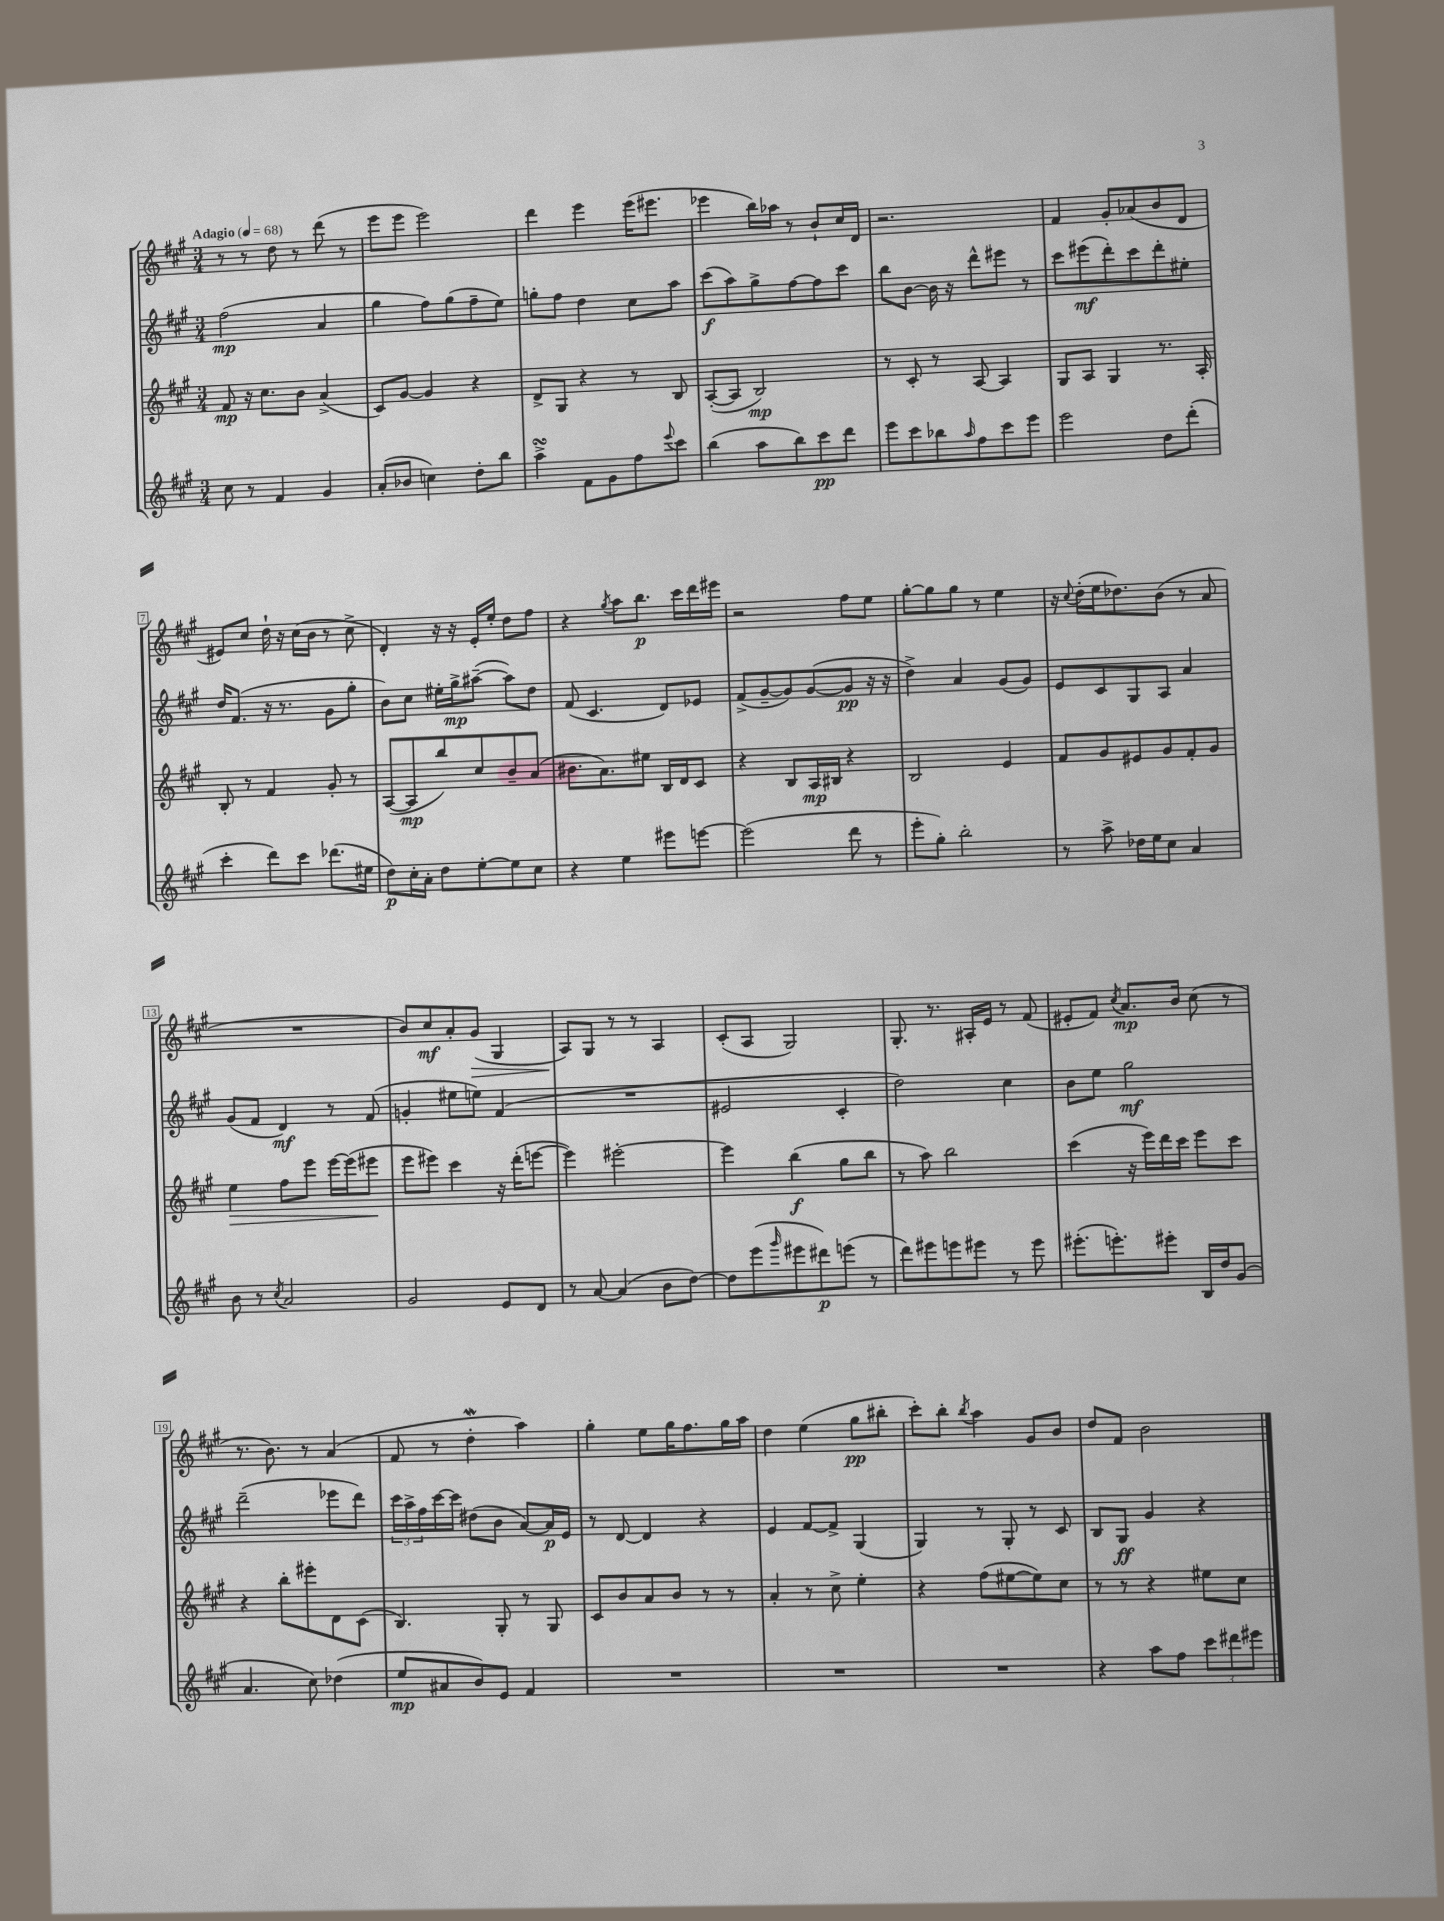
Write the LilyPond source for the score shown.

<<
\new StaffGroup <<
\new Staff = "s0" {
    \clef treble \key a \major \numericTimeSignature \time 3/4 \tempo "Adagio" 4 = 68
    r8 r8 d''8 r8 d'''8( r8 |
    e'''8 e'''8 e'''2) |
    d'''4 e'''4 e'''16( eis'''8. |
    ees'''4 b''16) aes''16 r8 b'8-! cis''16 d'16 |
    r2. |
    fis'4 gis'8-. aes'8( b'8 d'8 |
    eis'8) cis''8 d''16-! r16 cis''16( b'16 r8 cis''8-> |
    d'4-.) r16 r16 e'16-. e''16-. d''8 fis''8 |
    r4 \acciaccatura { gis''8 } a''8 b''8.\p cis'''16 d'''16 eis'''16 |
    r2 fis''8 e''8 |
    gis''8~-. gis''8 gis''8 r8 e''4 |
    r16 \appoggiatura { cis''8 } d''16-.( e''16 des''8.) b'8( r8 a'8 |
    R2. |
    b'8) cis''8\mf a'8-. gis'8\>( gis4 |
    a8\!) gis8 r8 r8 a4 |
    cis'8-.( a8 gis2) |
    gis8.-. r8. ais16-. e'16 r8 fis'8( |
    eis'8-. fis'8) \acciaccatura { cis''8 } a'8.\mp b'16 cis''8( r8 |
    r8. b'8.) r8 a'4( |
    fis'8 r8 d''4-.\mordent a''4) |
    gis''4-. e''8 gis''16 fis''8. gis''16 a''16 |
    d''4 e''4( gis''8\pp bis''8-. |
    cis'''8-.) b''8-. \acciaccatura { b''8 } a''4 gis'8 b'8 |
    d''8 fis'8 b'2 \bar "|." |
}
\new Staff = "s1" {
    \clef treble \key a \major \numericTimeSignature \time 3/4
    fis''2\mp( a'4 |
    gis''4 fis''8) gis''8( fis''8-- e''8) |
    g''8-. fis''8 d''4 cis''8 a''8 |
    cis'''8\f( a''8) gis''8-> fis''8~ fis''8 cis'''8 |
    b''8 b'8~ b'16 r16 d'''8-^ eis'''8 r8 |
    cis'''8 eis'''8\mf( d'''8-.) cis'''8 d'''8-. eis''8-. |
    d''16 fis'8.( r16 r8. gis'8 gis''8-. |
    b'8) cis''8 eis''16-. gis''16->\mp ais''8~--( ais''8) d''8 |
    fis'8( cis'4. d'8) ees'8 |
    fis'8->( gis'8~-- gis'8) gis'8~( gis'8\pp r16 r16 |
    d''4->) a'4 gis'8( gis'8) |
    e'8 cis'8 gis8 a8 a'4 |
    gis'8( fis'8 d'4\mf) r8 fis'8( |
    g'4-. eis''8 e''8) fis'4( |
    R2. |
    eis'2 cis'4-. |
    d''2) cis''4 |
    b'8 e''8 gis''2\mf |
    d'''2--( ees'''8 d'''8) |
    \tuplet 3/2 { cis'''16 a''16-> fis''16 } cis'''16~ cis'''16 dis''8( b'8 a'8~) a'16\p e'16 |
    r8 d'8~ d'4 r4 |
    e'4 fis'8~ fis'8-> gis4( |
    gis4) r8 gis8-. r8 cis'8 |
    b8 gis8\ff gis'4 r4 \bar "|." |
}
\new Staff = "s2" {
    \clef treble \key a \major \numericTimeSignature \time 3/4
    fis'8\mp r16 cis''8. b'8 a'4->( |
    cis'8) gis'8~ gis'4 r4 |
    d'8-> gis8 r4 r8 b8 |
    a8~-.( a8 b2\mp) |
    r8 cis'8-. r8 a8~ a4 |
    gis8 a8 gis4 r8. a16-. |
    b8-. r8 fis'4 gis'8-. r8 |
    a8~( a8\mp b''8) cis''8 b'8-- a'8( |
    bis'8. a'8.) eis''8 b16 d'16 cis'8 |
    r4 b8 a16\mp bis16 r4 |
    b2 e'4 |
    fis'8 gis'8 eis'8 gis'8 fis'8-. gis'8 |
    e''4\> fis''8 e'''8 e'''16~ e'''16( eis'''8\! |
    e'''8 eis'''8) cis'''4 r16 d'''16-.( e'''8~ |
    e'''4) eis'''2~-. |
    eis'''4 b''4\f( gis''8 b''8 |
    r8 a''8) b''2 |
    cis'''4( r16 e'''16) d'''16 cis'''16 e'''8 cis'''8 |
    r4 b''8-. eis'''8-. d'8 cis'8( |
    b4.) gis8-. r8 gis8 |
    cis'8 b'8 a'8 b'8 r8 r8 |
    a'4-. r8 cis''8-> e''4-. |
    r4 fis''8( eis''8~ eis''8) cis''8 |
    r8 r8 r4 eis''8 cis''8 \bar "|." |
}
\new Staff = "s3" {
    \clef treble \key a \major \numericTimeSignature \time 3/4
    cis''8 r8 fis'4 gis'4 |
    a'8-.( bes'8 c''4) d''8-. b''8 |
    a''4->\turn fis'8 gis'8 fis''8 \appoggiatura { e'''8 } cis'''8 |
    b''4( a''8 b''8) cis'''8\pp d'''8 |
    e'''8 cis'''8 bes''8 \grace { a''16 } fis''8 cis'''8 e'''8 |
    e'''2 d''8 d'''8-.( |
    cis'''4-. d'''8) cis'''8 des'''8.( eis''16 |
    d''8\p) cis''16-. a'16-. d''8 e''8~-. e''8 cis''8 |
    r4 e''4 eis'''8 e'''8~ |
    e'''2( d'''8 r8 |
    e'''8-. gis''8-.) b''2-. |
    r8 a''8-> des''16 e''16 cis''8 a'4 |
    b'8 r8 \acciaccatura { cis''8 } a'2 |
    gis'2 e'8 d'8 |
    r8 a'8~ a'4( b'8 d''8~) |
    d''8 e'''8( \grace { gis'''16 } eis'''8 dis'''8\p) e'''8( r8 |
    d'''8) eis'''8 e'''8 eis'''8 r8 eis'''8 |
    eis'''8.-.( e'''8.-.) eis'''8-. b16 d''16 gis'8( |
    a'4. cis''8) des''4( |
    e''8\mp ais'8 b'8) e'8 fis'4 |
    R2. |
    R2. |
    R2. |
    r4 a''8 fis''8 \tuplet 3/2 { cis'''8 dis'''8 eis'''8 } \bar "|." |
}
>>
>>
\layout { \context { \Score \override BarNumber.stencil = #(make-stencil-boxer 0.1 0.3 ly:text-interface::print) } }
